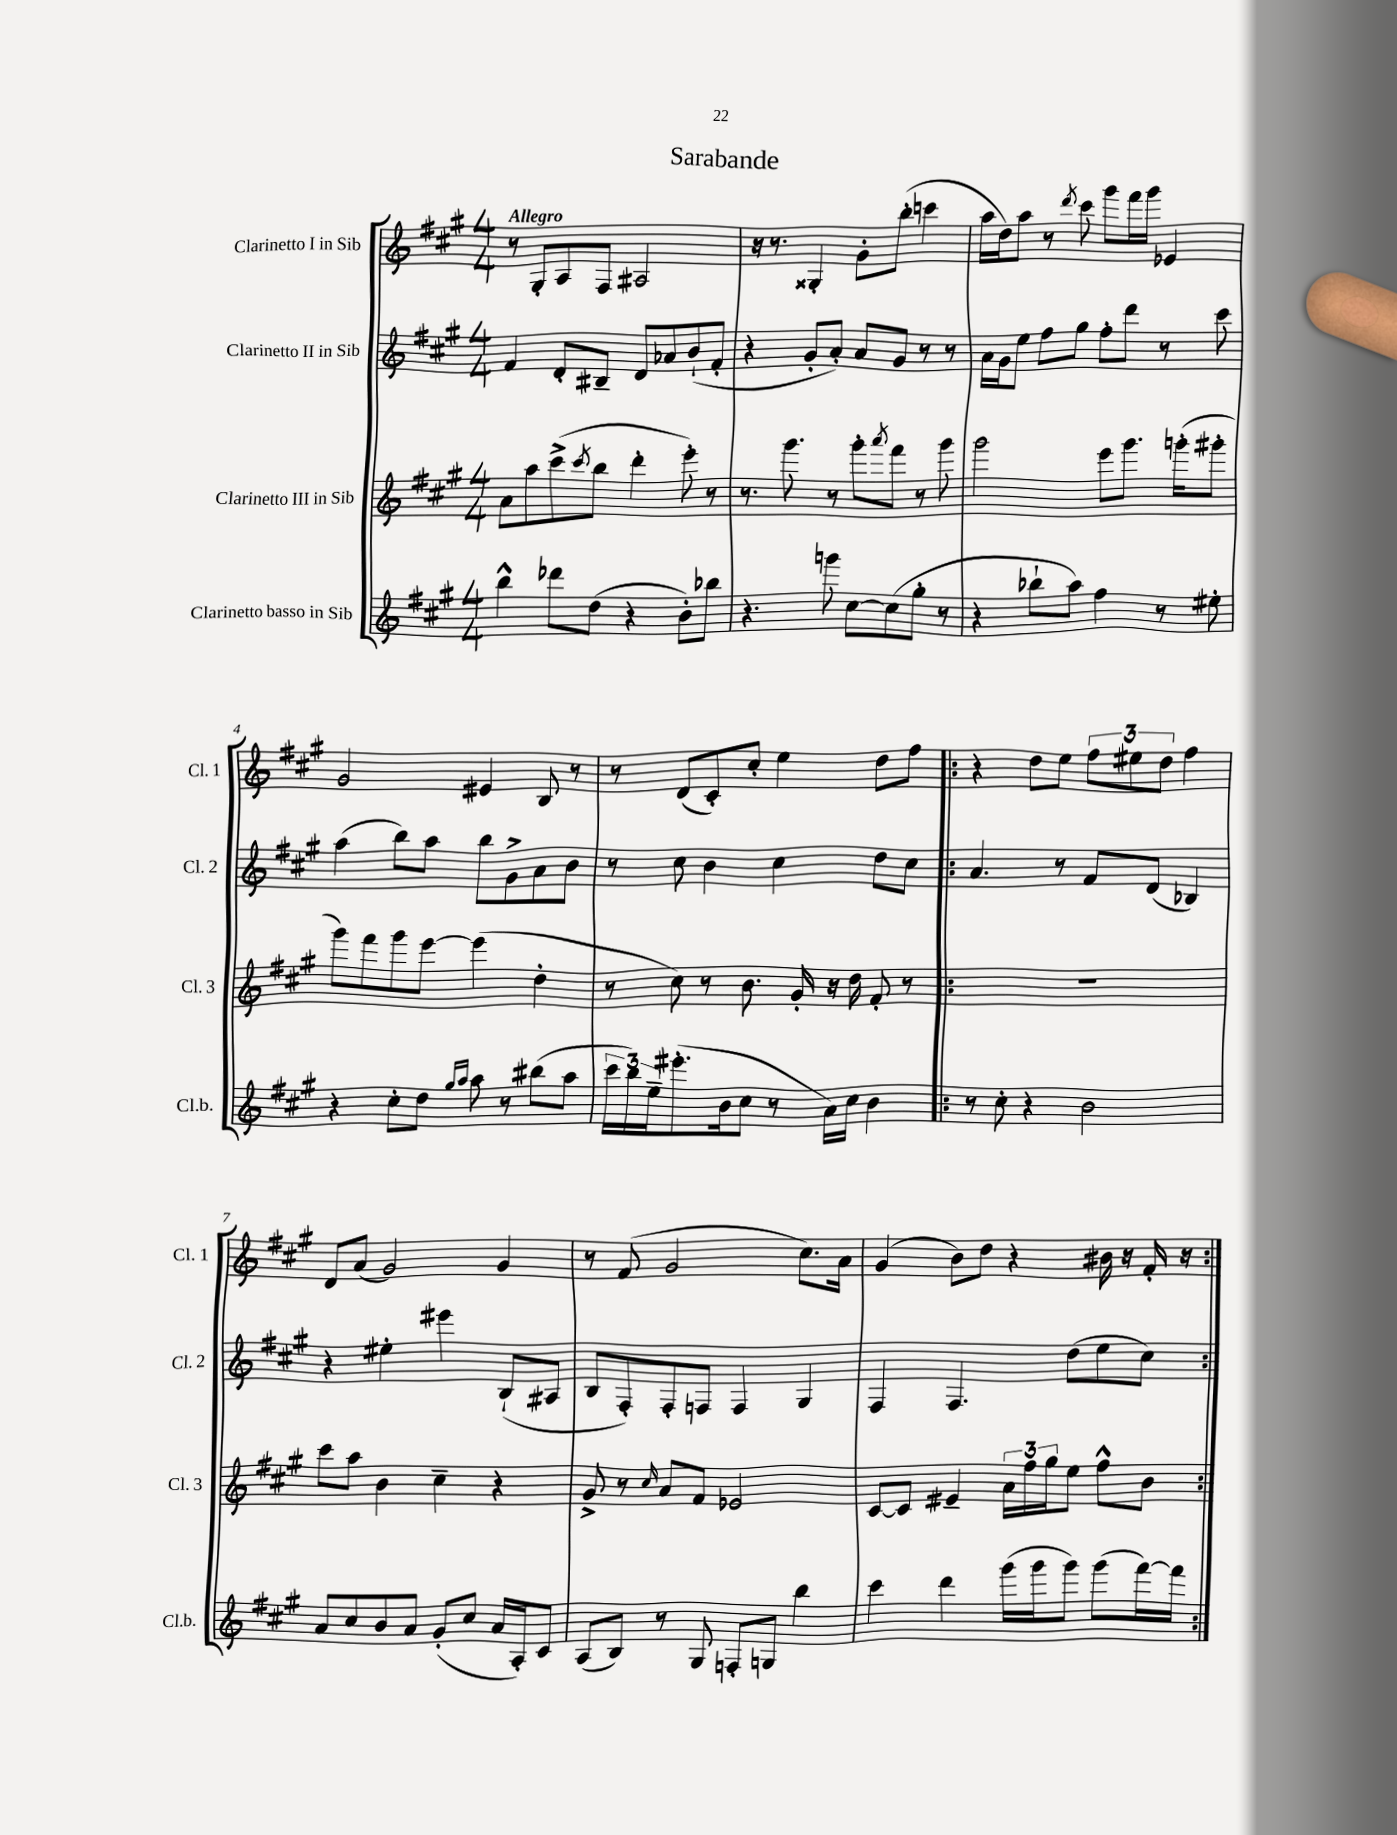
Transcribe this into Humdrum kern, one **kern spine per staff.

**kern	**kern	**kern	**kern
*staff4	*staff3	*staff2	*staff1
*clefG2	*clefG2	*clefG2	*clefG2
*k[f#c#g#]	*k[f#c#g#]	*k[f#c#g#]	*k[f#c#g#]
*M4/4	*M4/4	*M4/4	*M4/4
4bb^^	8a	4f#	8r
.	8aa	.	8G#'
8ddd-	(8ccc#^	8d'	8A
.	8qccc#	.	.
(8dd	8bb	8B#~	8F#
4r	4ddd'	8d	2A#
.	.	8a-	.
8b')	8eee')	(8b`	.
8bb-	8r	8f#'	.
=	=	=	=
4.r	8.r	4r	16r
.	.	.	8.r
.	8.ggg#	.	.
.	.	8g#'	4G##'
8ggg	8r	8a')	.
[8cc#	8ggg#'	8a	8g#'
.	8qaaa	.	.
(8cc#]	8fff#	8g#	(8bb'
8gg#'	8r	8r	4ccc
8r	8ggg#	8r	.
=	=	=	=
4r	2ggg#	16a	16aa
.	.	16g#	16dd)
.	.	8ee	8aa
8bb-`	.	8ff#	8r
.	.	.	8qddd
8aa)	.	8gg#	8ccc#
4ff#	8eee	8ff#'	8ggg#
.	8.ggg#	8ddd	16fff#
.	.	.	16ggg#
8r	.	8r	4e-
.	(16ggg'	.	.
8ee#'	8ggg#'	8ccc#	.
=	=	=	=
4r	8ggg#)	(4aa	2g#
.	8fff#	.	.
8cc#'	8ggg#	8bb)	.
8dd	[8eee	8aa	.
16qqgg#	.	.	.
16qqaa	.	.	.
8aa	(4eee]	8bb	4e#
8r	.	8g#^	.
(8bb#	4dd'	8a	8B
8aa	.	8b	8r
=	=	=	=
24ccc#	8r	8r	8r
24bb)	.	.	.
24ee~	.	.	.
(8.eee#'	8cc#)	8cc#	(8d
.	8r	4b	8c#')
16b	.	.	.
8cc#	8.b	.	8cc#'
8r	.	4cc#	4ee
.	16g#'	.	.
16a)	16r	.	.
16cc#	16dd	.	.
4b	8f#'	8dd	8dd
.	8r	8cc#	8ff#
=!|:	=!|:	=!|:	=!|:
8r	1r	4.a	4r
8cc#'	.	.	.
4r	.	.	8dd
.	.	8r	8ee
2b	.	8f#	12ff#
.	.	.	12ee#
.	.	(8d	.
.	.	.	12dd
.	.	4B-)	4ff#
=	=	=	=
8a	8ccc#	4r	8d
8cc#	8aa	.	(8a
8b	4b	4ee#'	2g#)
8a	.	.	.
(8g#'	4cc#~	4eee#	.
8cc#	.	.	.
16a	4r	(8B`	4g#
16A')	.	.	.
8c#	.	8A#	.
=	=	=	=
(8A	8g#^	8B	8r
8B)	8r	8F#')	(8f#
.	16qqcc#	.	.
8r	8a	8F#'	2g#
8G#	8f#	8F	.
8F'	2e-	4F	.
8G	.	.	.
4bb	.	4G#	8.cc#)
.	.	.	16a
=	=	=	=
4ccc#	[8c#	4F#	(4g#
.	8c#]	.	.
4ddd	4e#~	4.F#	8b)
.	.	.	8dd
(16ggg#	24a	.	4r
.	24ff#	.	.
16ggg#	.	.	.
.	24gg#	.	.
8ggg#)	8ee	(8dd	.
(8ggg#	8ff#^^	8ee	16b#
.	.	.	16r
[16fff#)	8b	8cc#)	16f#'
16fff#]	.	.	16r
==:|!	==:|!	==:|!	==:|!
*-	*-	*-	*-
